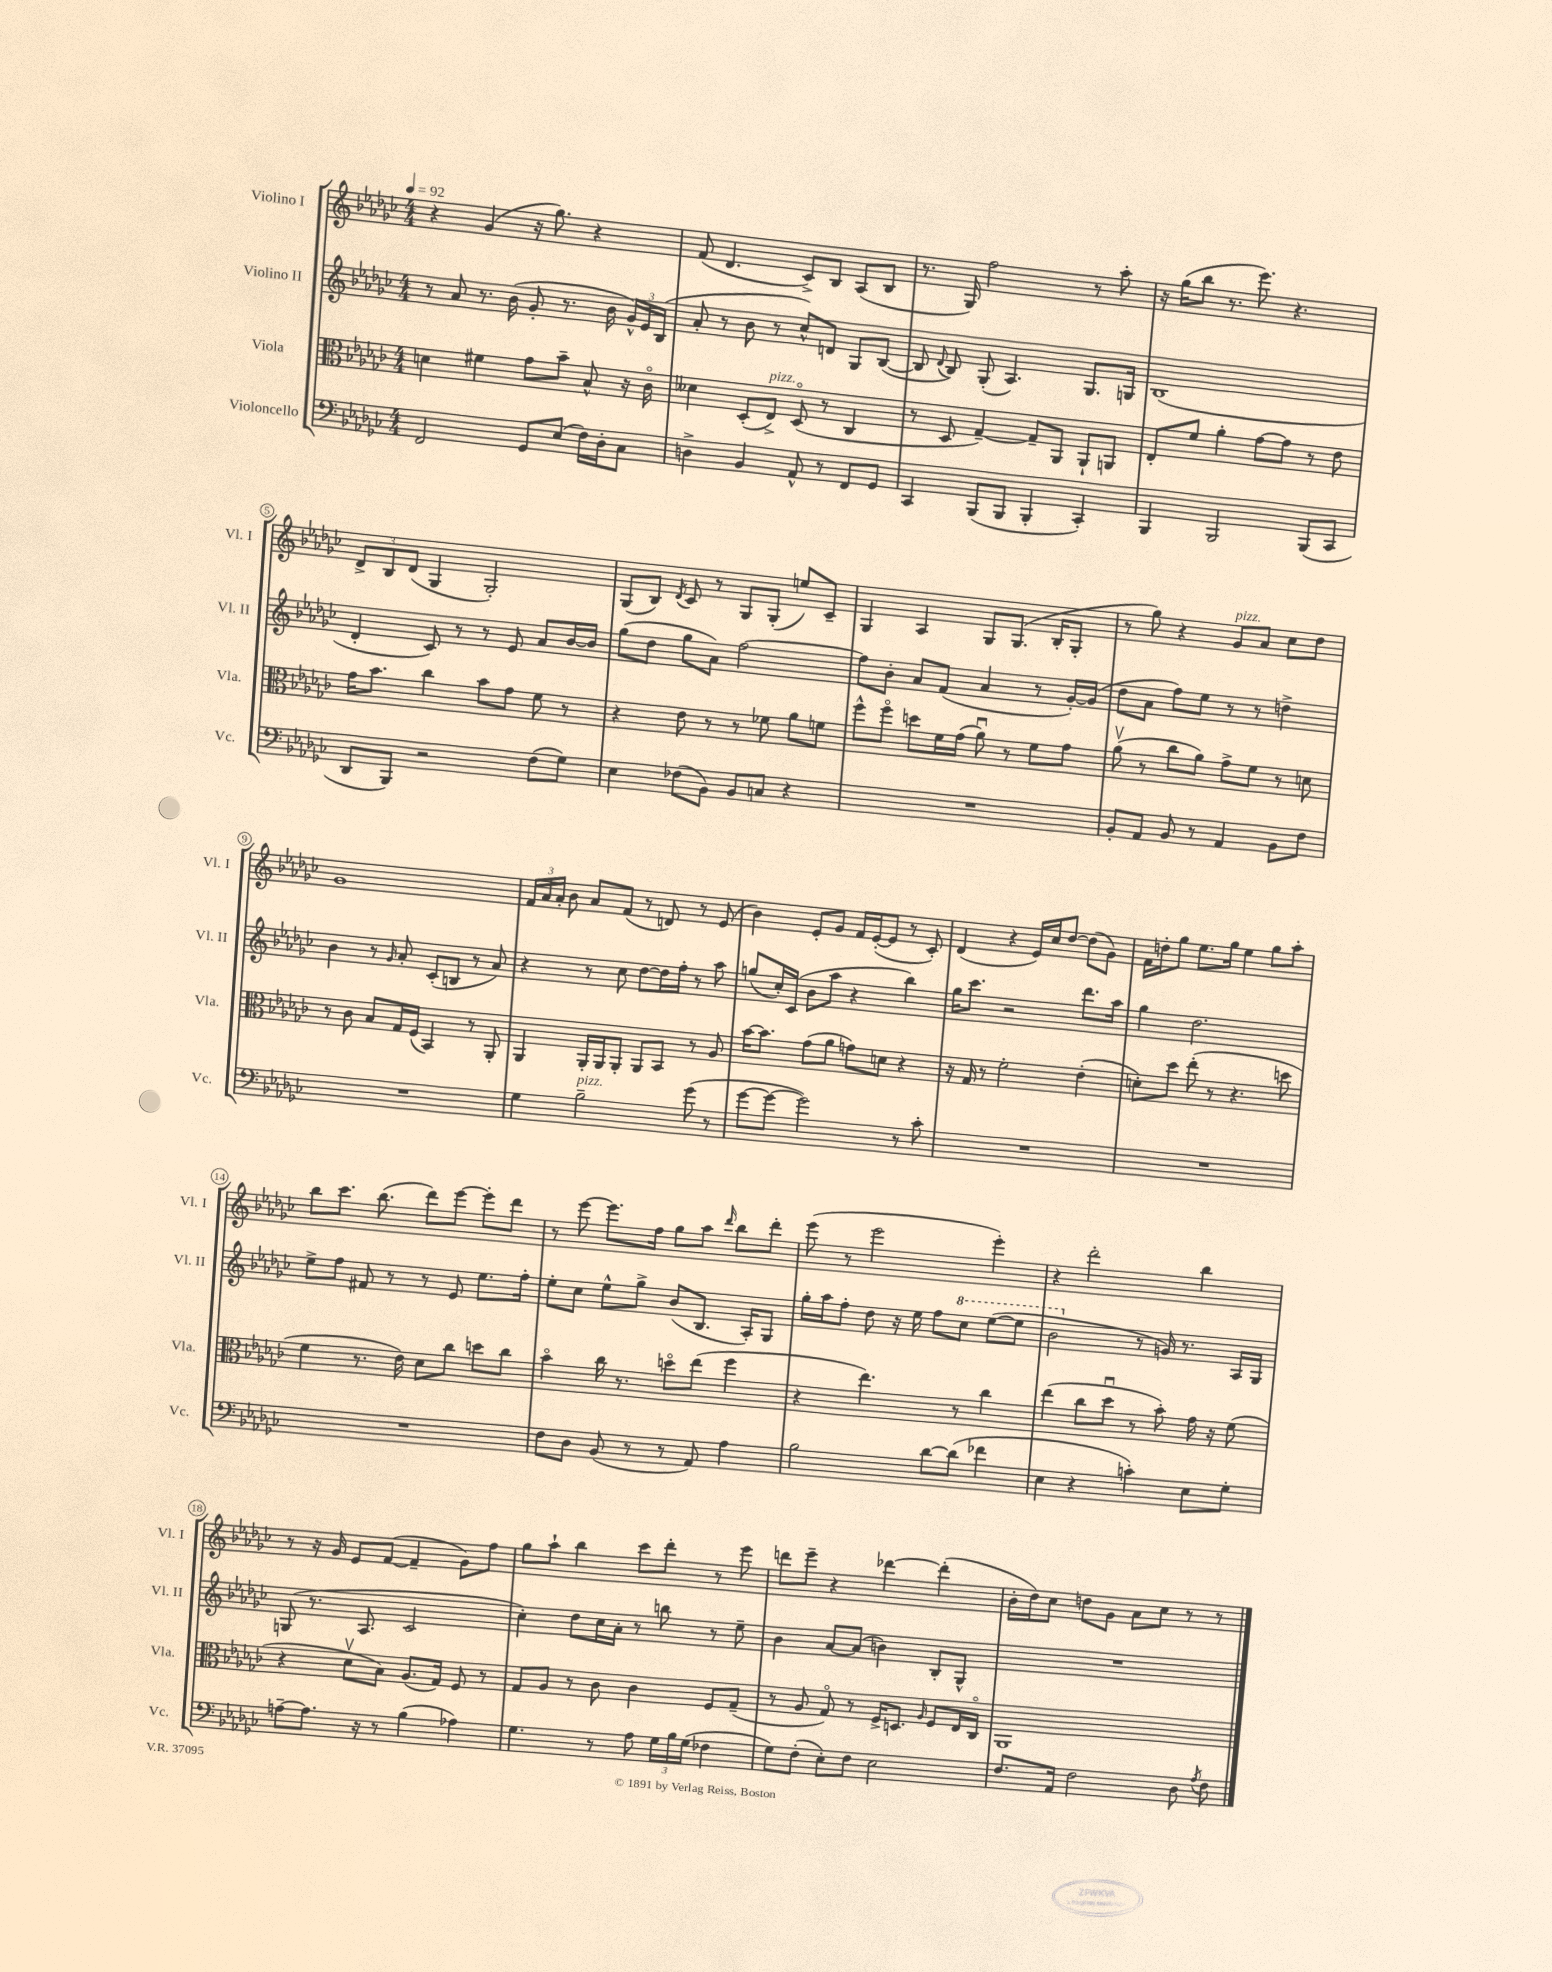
<<
\new StaffGroup <<
\new Staff = "s0" \with { instrumentName = "Violino I" shortInstrumentName = "Vl. I" } {
    \clef treble \key ges \major \numericTimeSignature \time 4/4 \tempo 4 = 92
    \autoBeamOff r4 ges'4( r16 ges''8.) r4 |
    f'8( des'4. ces'8[->) bes8] aes8[( bes8] |
    r8. ges16) f''2 r8 aes''8-. |
    r16 ges''16[( bes''8] r8. ees'''8.) r4. |
    \tuplet 3/2 { des'8[-> bes8 des'8]( } ges4 ges2-.) |
    ges8[( bes8]) \acciaccatura { des'8 } ces'8 r8 ges8[ ges8]-.( e''8[) ces'8]-- |
    ges4 aes4 ges8[ ges8.]( bes16[-. ges8]-. |
    r8 ges''8) r4 ges'8[^\markup { \italic "pizz." } aes'8] ces''8[ des''8] |
    ges'1 |
    \tuplet 3/2 { f'16[ aes'16 aes'16]-. } bes'8 aes'8[ f'8]( r8 d'8) r8 ees'8( |
    bes'4) ees'8[-. ges'8] f'16[ ees'16~-.( ees'8] r8 ces'8-.) |
    des'4( r4 ees'16[) ces''16 des''8]~ des''8[( ges'8]) |
    f'16[ d''16-. ges''8] ees''8.[ ges''16] ees''4 ges''8[ aes''8]-. |
    bes''8[ ces'''8.] bes''8.( des'''8[) ees'''8]~ ees'''8[-. des'''8] |
    r8 ees'''8~ ees'''8.[ f''16] ges''8[ aes''8] \grace { des'''16 } bes''8[ des'''8]-. |
    ees'''8( r8 ees'''2 ees'''4-.) |
    r4 des'''2-. bes''4 |
    r8 r16 ges'16 ees'8[ f'8]~( f'4-- ges'8[) f''8] |
    ges''8[ aes''8]-! bes''4 ces'''8[ des'''8]-. r8 ees'''8 |
    d'''8[ ees'''8]-- r4 des'''4~ des'''4-.( |
    bes'16[-. des''16) ces''8] d''8[ ges'8] aes'8[ ces''8] r8 r8 \bar "|." |
}
\new Staff = "s1" \with { instrumentName = "Violino II" shortInstrumentName = "Vl. II" } {
    \clef treble \key ges \major \numericTimeSignature \time 4/4
    \autoBeamOff r8 aes'8 r8. bes'16( ges'8-. r8. bes'16 \tuplet 3/2 { ges'16[-^) ees'16 bes16]( } |
    aes'8-. r8 bes'8 r8 ces''8[-^) d'8] ges8[ bes8]~( |
    bes8 \appoggiatura { des'8 } bes8) ges8-.( aes4.) ges8.[ g16] |
    bes1( |
    des'4-. ces'8) r8 r8 ees'8 aes'8[ bes'16~ bes'16] |
    ges''8[( des''8] ges''8[ aes'8]) f''2~ |
    f''8[ bes'8]-. aes'8[ f'8]( aes'4 r8 ges'16[~-.) ges'16]( |
    des''8[ aes'8] f''8[) ees''8] r8 r8 d''4-> |
    bes'4 r8 \grace { ges'16 } aes'8-. ces'8[-.( b8] r8 aes'8) |
    r4 r8 ces''8 des''8[~ des''16 f''16]-. r8 aes''8 |
    g''8[( ces''16-.) ces'16]( bes'8[ aes''8] r4 bes''4) |
    ges''16[ ces'''8.] r2 des'''8.[ aes''16] |
    ges''4 des''2. |
    ees''8[-> f''8] fis'8 r8 r8 ees'8 ees''8.[ f''16]-. |
    ees''8[-. ces''8] ees''8[-^ ges''8]-> bes'8[( bes8.] aes16[-.) ges8] |
    ges''16[-. aes''16 f''8]-. des''8 r16 ees''16 f''8[ \ottava #1 ces'''8] ees'''8[~( ees'''8] |
    bes''2 \ottava #0 r8 g'16) r8. aes16[ ges16] |
    g8( r8. aes8. ces'2 |
    ces''4-.) des''8[ ces''16 aes'16]-. r8 b''8 r8 ees''8-- |
    bes'4 aes'8[~ aes'8]( b'4) bes8[-. ges8]-^ |
    R1 \bar "|." |
}
\new Staff = "s2" \with { instrumentName = "Viola" shortInstrumentName = "Vla." } {
    \clef alto \key ges \major \numericTimeSignature \time 4/4
    \autoBeamOff d'4 fis'4 ges'8[ bes'8]-- bes8-^ r16 ces'16\flageolet |
    deses'4 des8[-.( ees8]->^\markup { \italic "pizz." }) des8\flageolet( r8 ces4 |
    r8 des8 ges4~--) ges8[-- aes,8] aes,8[-! a,8] |
    ees8[-. f'8] aes'4-. ges'8[~ ges'8] r8 ees'8 |
    ges'16[ bes'8.] ces''4 bes'8[ ges'8] f'8 r8 |
    r4 ees'8 r8 r8 fes'8 aes'8[ f'8] |
    f''8[-^ f''8]\flageolet d''8[ f'16 ges'16]( aes'8\downbow) r8 f'8[ ges'8] |
    aes'8\upbow( r8 ces''8[ aes'8]) ges'8[-> f'8] r8 d'8 |
    r8 ces'8 bes8[ ges16 f16]( bes,4) r8 aes,8-. |
    aes,4 aes,16[-. aes,16 aes,8]-. aes,8[ bes,8] r8 aes8 |
    bes'16[~ bes'8.] ges'8[( aes'8] g'8[) d'8] r4 |
    r16 ges16 r8 f'2-. ees'4-.( |
    d'8[-.) des''8] ees''8-.( r8 r4. d''8 |
    f'4 r8. ees'16) des'8[ ces''8] d''8[ ces''8] |
    bes'4\flageolet ces''16 r8. d''8[\flageolet ees''8]( f''4 |
    r4 ees''4.) r8 ces''4 |
    ees''4( ces''8[ des''8]\downbow r8 bes'8-.) ges'16 r16 f'8( |
    r4 des'8[\upbow bes8]) aes8.[( ges16]) f8 r8 |
    ges8[ aes8] r8 ces'8 ces'4 f8[ ges8]--( |
    r8 aes8 ges8\flageolet) r8 f16[-> d8.] \grace { aes16 } f8[ ees16 ces16]\flageolet |
    aes,1 \bar "|." |
}
\new Staff = "s3" \with { instrumentName = "Violoncello" shortInstrumentName = "Vc." } {
    \clef bass \key ges \major \numericTimeSignature \time 4/4
    \autoBeamOff f,2 ges,8[ ees8]( f16[) des16-. ces8] |
    d4-> bes,4 aes,8-^ r8 f,8[ ges,8] |
    ces,4 bes,,8[( bes,,8] bes,,4-. ces,4-.) |
    bes,,4 bes,,2 bes,,8[( ces,8] |
    des,8[ bes,,8]) r2 f8[( ges8]) |
    ees4 fes8[( bes,8]) bes,8[ c8] r4 |
    R1 |
    bes,8[-. aes,8] bes,8 r8 aes,4 bes,8[ f8] |
    R1 |
    ges4 bes2--^\markup { \italic "pizz." } ges'8( r8 |
    ges'8[~ ges'8]~ ges'2) r8 ces'8-. |
    R1 |
    R1 |
    R1 |
    f8[ des8] bes,8( r8 r8 aes,8) aes4 |
    bes2 des'8[~ des'8]( fes'4 |
    ees4 r4 c'4-.) ees8[ ges8]-. |
    a8[~-- a8.] r16 r8 bes4( aes4) |
    ges4. r8 aes8 \tuplet 3/2 { ges16[ bes16 ges16]( } fes4 |
    ges8[) f8]-.( ees8[-.) f8] ees2 |
    f8.[ aes,16] f2 des8 \acciaccatura { aes8 } f8 \bar "|." |
}
>>
>>
\layout { \context { \Score \override BarNumber.stencil = #(make-stencil-circler 0.1 0.3 ly:text-interface::print) } }
